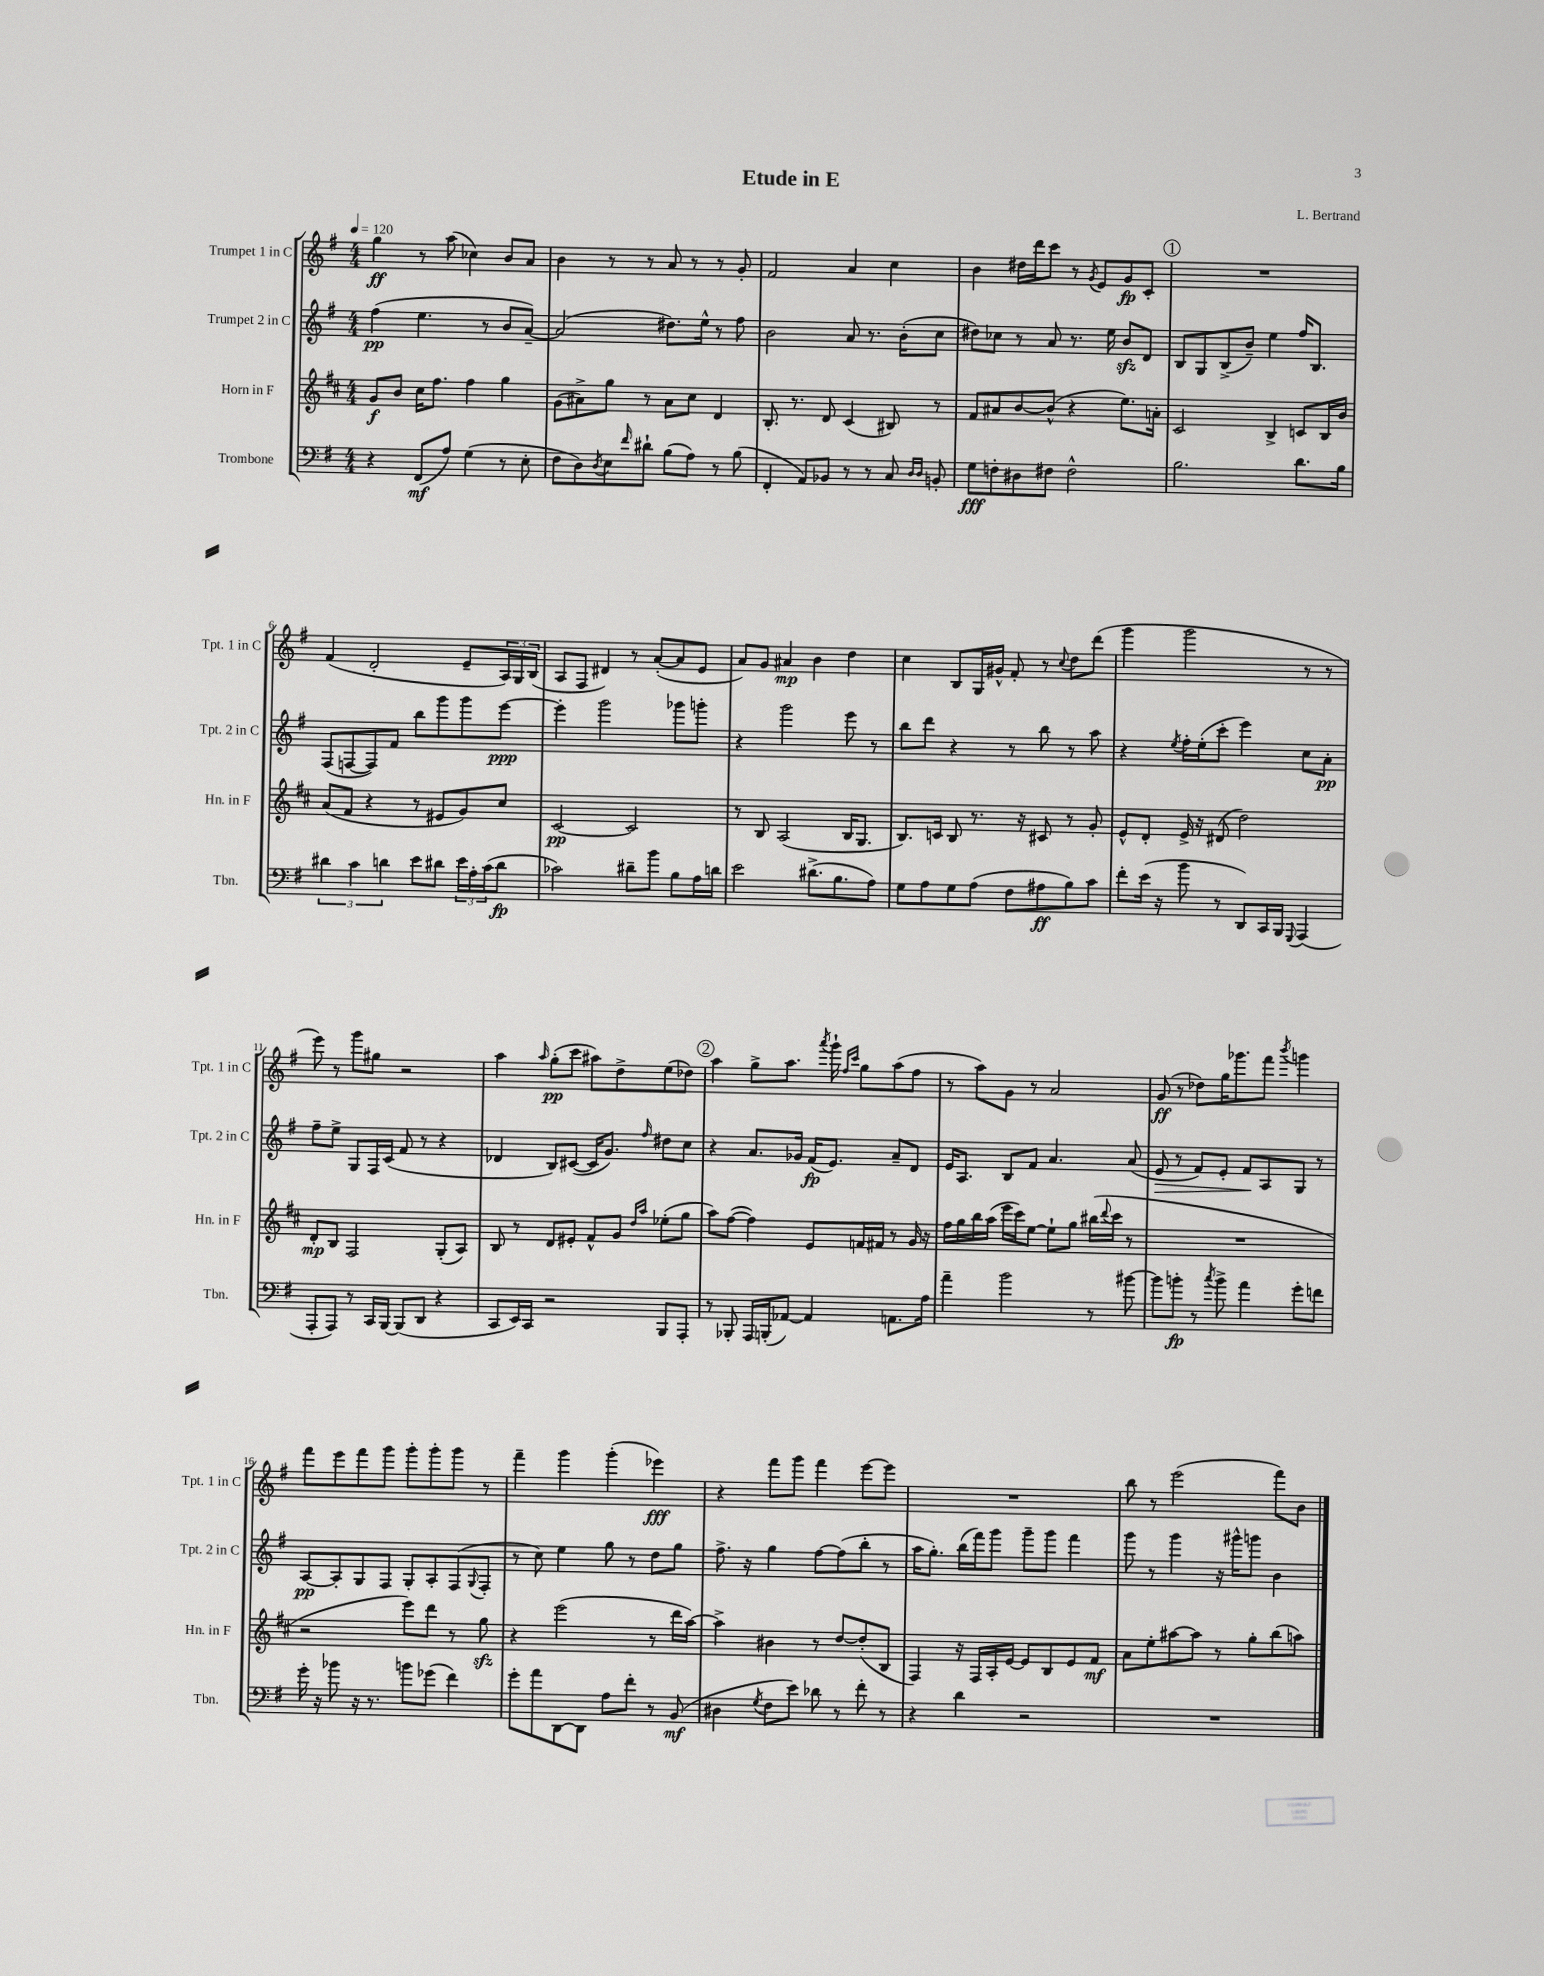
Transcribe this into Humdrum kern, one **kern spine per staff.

**kern	**kern	**kern	**kern
*staff4	*staff3	*staff2	*staff1
*clefF4	*clefG2	*clefG2	*clefG2
*k[f#]	*k[f#c#]	*k[f#]	*k[f#]
*M4/4	*M4/4	*M4/4	*M4/4
*MM120	*MM120	*MM120	*MM120
4r	8g	(4ff#	4gg
.	8b	.	.
(8FF#	16cc#	4.ee	8r
.	8.ff#	.	.
8A)	.	.	(8aa
(4G	4ff#	.	4cc-)
.	.	8r	.
8r	4gg	8b	8b
8E'	.	[8a~)	8a
=	=	=	=
8F#	(8g	(2a]	4b
8D)	8a#^)	.	.
8qD	.	.	.
8E	8gg	.	8r
16qqf#	.	.	.
8d#`	8r	.	8r
(8B	8a#	8.dd#)	8a
8A)	8cc#	.	8r
.	.	16ee^^	.
8r	4d	8r	8r
(8B	.	8ff#	8g'
=	=	=	=
4FF#'	8.B'	2b	2f#
.	8.r	.	.
8AA)	.	.	.
8BB-	8d	.	.
8r	(4c#	8a	4a
8r	.	8.r	.
8C	8B#)	.	4cc
.	.	(16b'	.
16qqD	.	.	.
16qqD	.	.	.
8BB'	8r	8cc	.
=	=	=	=
8G	8f#	8dd#)	4b
8F'	8a#	8cc-	.
8D#	[8b	8r	16dd#
.	.	.	16ddd
8F#	(8b^^]	8a	8ccc
2F#^^	4r	8.r	8r
.	.	.	8qg
.	.	.	8e
.	.	16ee	.
.	8.ee)	8b	8g
.	.	8d	8c'
.	16a'	.	.
=	=	=	=
2.B	2c#	8B	1r
.	.	8G	.
.	.	(8B^	.
.	.	8b~)	.
.	4B^	4ee	.
8.d	8c	16ff#	.
.	.	8.B	.
.	16B	.	.
16B	16b	.	.
=	=	=	=
6d#	(8a	(8F#	(4f#
.	8f#	[8F	.
6c	.	.	.
.	4r	8F])	2d'
6d	.	.	.
.	.	8f#	.
8e	8r	8bb	.
8d#	8e#	8ggg	.
24e	8g)	8ggg	8e~
24A'	.	.	.
(24c	.	.	.
8d#	8cc#	[8eee	24A)
.	.	.	24G
.	.	.	(24B
=	=	=	=
2c-)	[2c#	4eee']	8A
.	.	.	8F#
.	.	2ggg	4d#)
8d#~	2c#]	.	8r
8b	.	.	([8a'
8B	.	8ggg-	8a]
16A	.	8ggg'	8e
16d	.	.	.
=	=	=	=
2e	8r	4r	8a)
.	8B	.	8g
.	(2A	2ggg	4a#
(8.d#^	.	.	4b
8.B	.	.	.
.	16B	8eee	4dd
.	8.G	.	.
8A)	.	8r	.
=	=	=	=
8G	8.B)	8bb	4cc
8A	.	8ddd	.
.	16c	.	.
8G	8B	4r	8B
(8A	8.r	.	16G
.	.	.	16g#^^
8F#	.	8r	8f#'
.	16r	.	.
8A#	8c#	8bb	8r
.	.	.	8qqcc
8B)	8r	8r	8dd
8c	8g'	8aa	(8ddd
=	=	=	=
8f#'	8e^^	4r	4ggg
(16e	8d'	.	.
16r	.	.	.
.	.	8qee	.
8b	16e^	16ff#'	2ggg
.	16r	(16ee'	.
8r	(8d#	8ccc'	.
8DD)	2dd)	4eee)	.
16CC	.	.	.
16BBB	.	.	.
8qqGGG	.	.	.
(4AAA	.	8cc	8r
.	.	8a'	8r
=	=	=	=
8AAA'	8d'	8ff#~	8eee)
8AAA)	8B	8ee^	8r
8r	2F#	8G	8ggg
16CC	.	16F#	8gg#
[16BBB	.	(16c	.
(8BBB]	.	8f#	2r
8DD	.	8r	.
4r	(8G'	4r	.
.	8A)	.	.
=	=	=	=
8CC	8B	4d-	4aa
16EE)	8r	.	.
16CC	.	.	.
.	.	.	16qqaa
2r	8d	8B)	(8gg'
.	8e#'	([8c#	8ccc
.	8f#^^	16c#]	8aa#)
.	.	8.g)	.
.	8g	.	8dd^
.	16qqdd	.	.
.	16qqaa	16qqff#	.
8BBB	(8ee-'	8dd#	(8ee
8AAA'	8gg	8cc	8dd-)
=	=	=	=
8r	8aa)	4r	4aa
8BBB-'	([8ff#	.	.
16AAA	4ff#])	8.a	8gg^
(16BBB'	.	.	.
[8AA-)	.	.	8.aa
.	.	16g-	.
4AA-]	8e	(16f#	.
.	.	.	8qaaa
.	.	8.e)	16ggg`
.	.	.	16qqff#
.	.	.	16qqccc
.	16f	.	8gg
.	16f#	.	.
8.AA	8r	8a~	(8aa
.	16g	8d	8ff#
16A	16r	.	.
=	=	=	=
4a~	16ff#	16e	8r
.	16gg	8.A	.
.	16bb	.	8aa)
.	(16aa	.	.
2b	16eee	8B	8g
.	16ccc#)	.	.
.	[8ee	8f#	8r
.	8ee`]	4.a	2a
.	8gg	.	.
8r	(16bb#	.	.
.	8qqddd	.	.
.	16ccc#	.	.
[8b#	8r	(8a	.
=	=	=	=
8b#]	1r	8e	(8g
8b'	.	8r	8r
8r	.	8f#)	8dd-)
8qcc	.	.	.
8b^	.	8e'	16gg
.	.	.	8.ggg-
4a	.	8f#	.
.	.	8A	8fff#
.	.	.	8qbbb
8g'	.	8G	4ggg
8f	.	8r	.
=	=	=	=
16g'	2r	[8A	8fff#
16r	.	.	.
8b-	.	8A']	8eee
16r	.	8G	8fff#
8.r	.	.	.
.	.	8F#	8ggg
8b	8eee)	8G'	8ggg'
(8g-	8ddd	8A'	8ggg'
4f#)	8r	(8F#	8ggg
.	.	8qqG	.
.	8gg	8F#'	8r
=	=	=	=
8g'	4r	8r	4fff#~
8a	.	8cc)	.
[8DD	(2eee	4ee	4ggg
8DD]	.	.	.
8A	.	8gg	(4ggg'
8f#'	.	8r	.
8r	8r	8dd	4eee-)
(8BB	16ddd	8gg	.
.	[16aa)	.	.
=	=	=	=
4D#	4aa^]	8.ff#^	4r
.	.	16r	.
8qG	.	.	.
8F#	4b#	4gg	8fff#
8e)	.	.	8ggg
8d-	8r	[8ff#	4fff#
8r	[8dd	(8ff#]	.
8f#'	(8dd']	8bb'	[8eee
8r	8B	8r	8eee]
=	=	=	=
4r	4F#)	16aa	1r
.	.	8.gg')	.
4d	16r	(16bb	.
.	16F#	16fff#)	.
.	16A'	8ggg	.
.	[16e	.	.
2r	8e]	8ggg~	.
.	8B	8ggg	.
.	8e	4fff#	.
.	8f#	.	.
=	=	=	=
1r	8a	8ggg	8bb
.	8ee'	8r	8r
.	[8aa#	4ggg	(2eee
.	8aa#]	.	.
.	8r	16r	.
.	.	16ggg#^^	.
.	8gg'	8ggg	.
.	(8bb	4b	8fff#)
.	8aa)	.	8b
==	==	==	==
*-	*-	*-	*-
